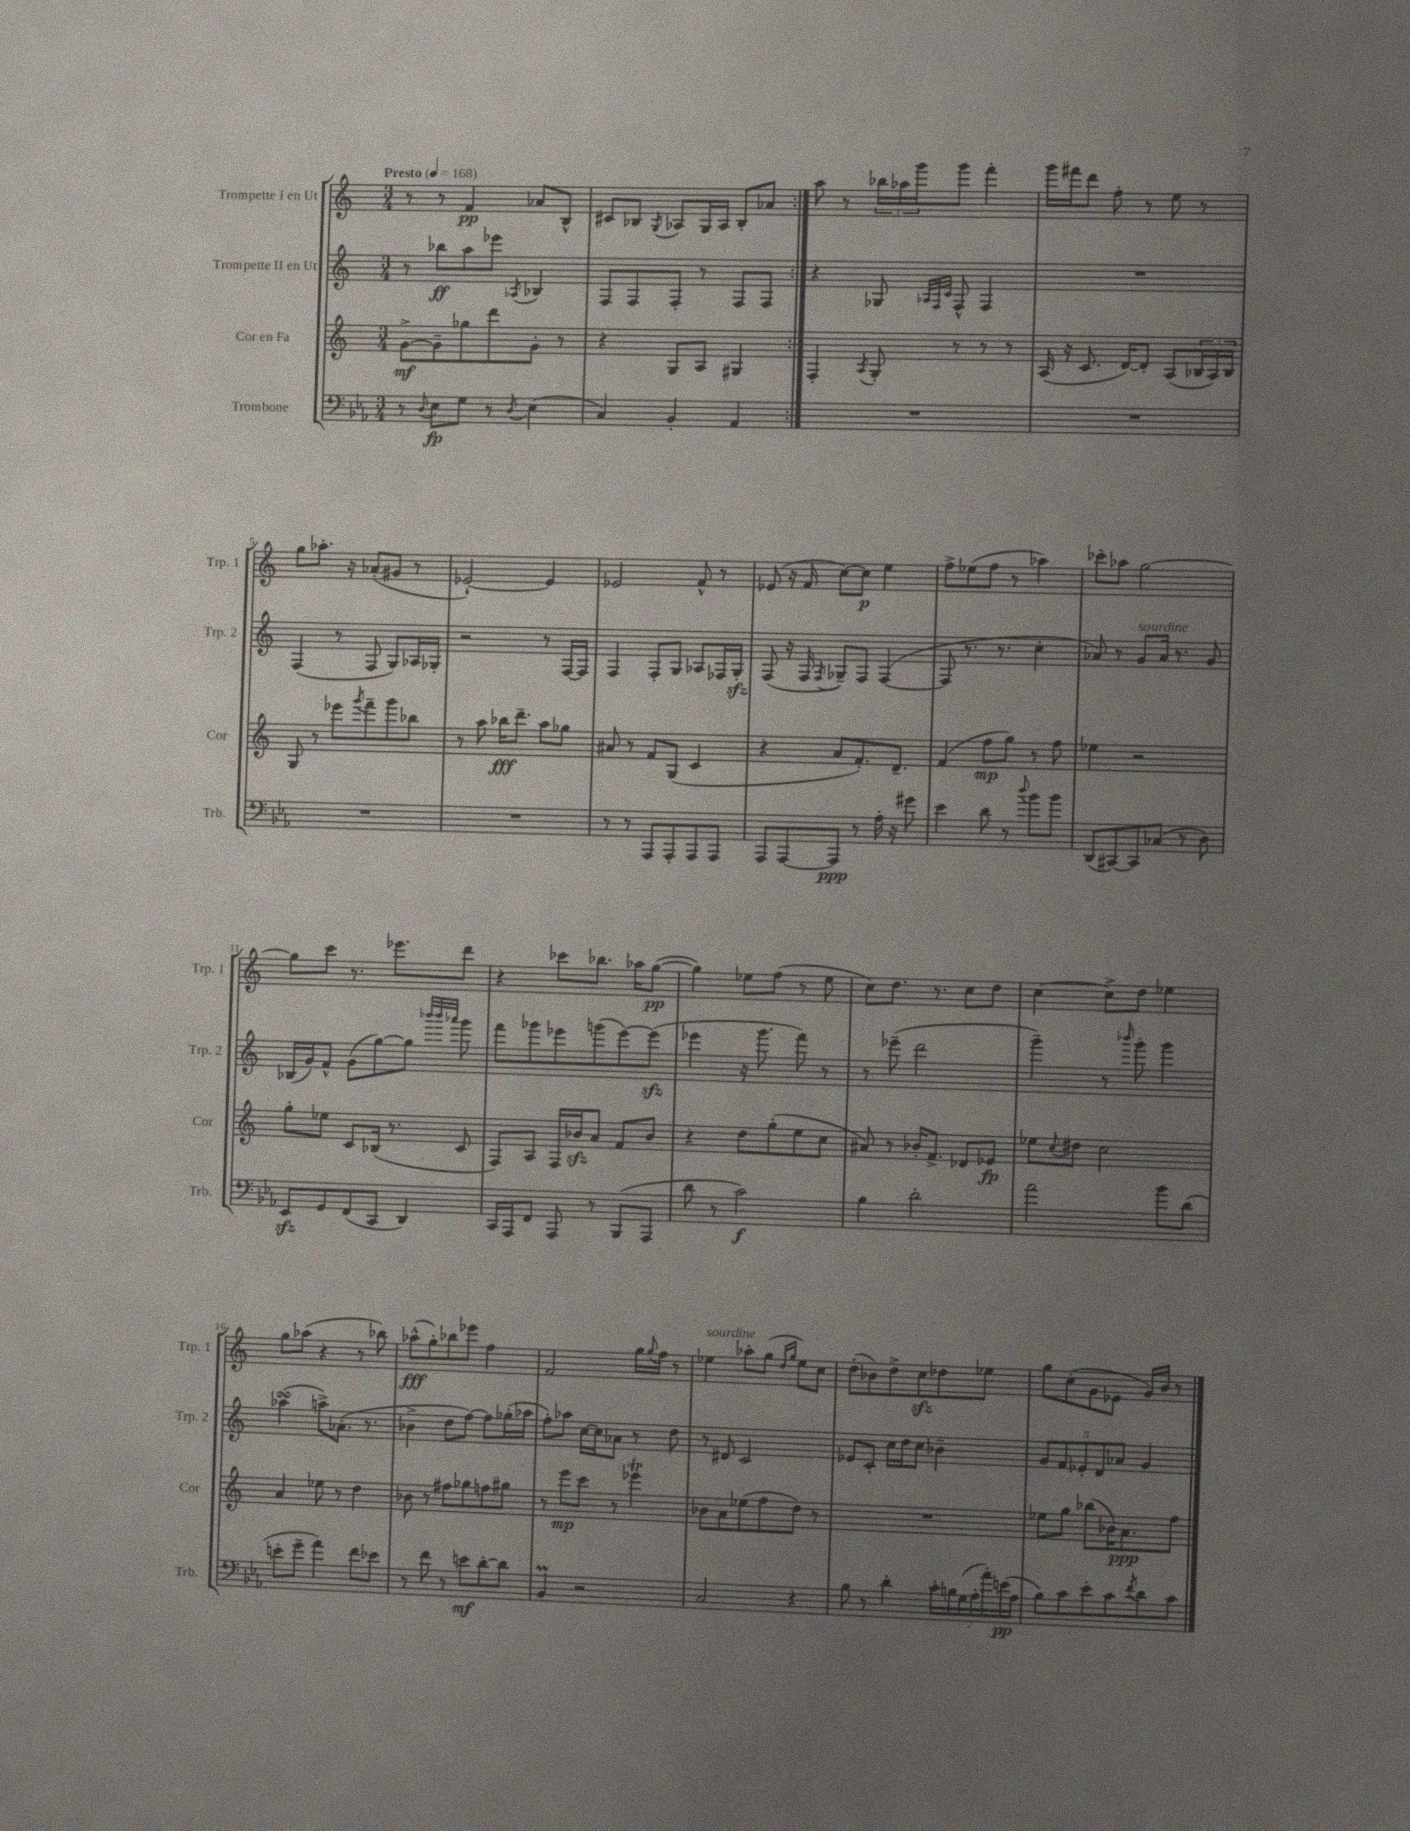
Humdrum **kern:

**kern	**kern	**kern	**kern
*staff4	*staff3	*staff2	*staff1
*clefF4	*clefG2	*clefG2	*clefG2
*k[b-e-a-]	*k[]	*k[]	*k[]
*M3/4	*M3/4	*M3/4	*M3/4
*MM168	*MM168	*MM168	*MM168
8r	[8g^\L	8r	8r
8qqD/	.	.	.
8E-\L	8g~\]	8bb-\L	8r
8G\J	8gg-\	8aa\	4f/
8r	8ddd\	8eee-\J	.
8qD/	.	8qA-/	.
(4E-\	8g'\J	4B-/	8a-/L
.	8r	.	8B^^/J
=	=	=	=
4C/)	4r	8F/L	8c#/L
.	.	8F/	8B-/J
.	.	.	8qG/
4BB-'/	8G/L	8F'/J	8A-/L
.	8A/J	8r	16G/L
.	.	.	16A-/JJ
4AA-/	4G#/	8F/L	8B-'/L
.	.	8F/J	8a-/J
=:|!	=:|!	=:|!	=:|!
2.r	4F'/	4r	8aa\
.	.	.	8r
.	8qA/	.	.
.	8G'/	8G-/	24bb-\LL
.	.	.	24aa-\
.	.	.	24ggg\J
.	.	32qqA-/LLL	.
.	.	32qqF/	.
.	.	32qqc/JJJ	.
.	8r	8F^^/	8ggg\J
.	8r	4F/	4fff'\
.	8r	.	.
=	=	=	=
2.r	(16A/	2.r	16ggg\LL
.	16r	.	16fff#\J
.	8.c/	.	8ddd\J
.	.	.	8ff'\
.	[16d/LK)	.	.
.	8d'/]J	.	8r
.	(8A/L	.	8ee\
.	24B-/L	.	8r
.	24A/)	.	.
.	24B-/JJ	.	.
=	=	=	=
2.r	8G/	(4F/	8gg\L
.	8r	.	8.aa-'\J
.	8eee-\L	8r	.
.	.	.	16r
.	8qggg/	.	.
.	8fff~\	8F/	(8a-'/L
.	8ggg\	8G/L)	8g#/J
.	8bb-\J	16A-/L	8r
.	.	16G-'/JJ	.
=	=	=	=
2.r	8r	2r	[2e-`/)
.	8aa\	.	.
.	16bb-\LK	.	.
.	8.ddd~\J	.	.
.	8aa\L	8r	4e-/]
.	8gg-\J	[16F/LL	.
.	.	16F/]JJ	.
=	=	=	=
8r	8a#/	4F/	2e-/
8r	8r	.	.
8AAA-/L	8f/L	8F'/L	.
8AAA-'/	(8G/J	8G/J	.
8AAA-/	4c/	8A-/L	8f^^/
8AAA-/J	.	16F-/L	8r
.	.	16G'/JJ	.
=	=	=	=
8AAA-/L	4r	(8F/	(8e-/
[8AAA-/	.	16r	16r
.	.	16F/	16f/
.	.	8qF/	.
8AAA-/]J	8a/L	8G-~/L)	[8cc\L)
8r	8.f'/)	8F/J	8cc\]J
16A-'\	.	([4F/	4ee\
16r	8.d~/J	.	.
8g#\	.	.	.
=	=	=	=
4e-\	(4f/	8F/]	8ff^\L
.	.	8.r	(8ee-\
8d\	8ff\L	.	8ff\J
.	.	8.r	.
8r	8gg\J)	.	8r
8qqdd/	.	.	.
8b-\L	8r	4cc'\	4aa-\)
8b-\J	8ff\	.	.
=	=	=	=
(8DD/L	4ee-\	8a-/)	8ccc-'\L
[8CC#/)	.	8r	8aa-\J
8CC#/]	2r	8g/L	[2gg\
(8C-/J	.	16a-/Jk	.
.	.	8.r	.
8r	.	.	.
8D\)	.	8g/	.
=	=	=	=
8EE-/L	8gg'\L	(16B-/LL	8gg\]L
.	.	16g/J)	.
8GG/	8ee-\J	8f^^/J	8ccc\J
(8FF/	8c/L	(8g\L	8.r
8CC/J	(16B-/Jk	[8gg\)	.
.	8.r	.	8.eee-\L
4DD/)	.	8gg\]J	.
.	.	32qqbbb-/LLL	.
.	.	32qqbbb-/	.
.	.	32qqaaa-/JJJ	.
.	8c/	8ggg\	8ddd\J
=	=	=	=
16CC/LL	8F/L)	8fff\L	4r
16AAA-/J	.	.	.
8FF/J	8A/J	8ggg-\	.
8AAA-/	16F/LL	8eee-\	8ccc-\L
.	16b-/J	.	.
8r	8a/J	(8ggg\	8.bb-\J
(8BBB-/L	8f/L	[8eee-\)	.
.	.	.	16aa-\LK
8AAA-/J	8b-/J	(8eee-\]J	([8gg\J
=	=	=	=
8d\	4r	4eee-\	4gg\])
8r	.	.	.
2c\)	8dd\L	16r	8ee-\L
.	.	8.ggg\	.
.	(8gg'\	.	(8ff\J
.	8ee\	8fff\)	8r
.	8cc\J	8r	8ee-\
=	=	=	=
4B-\	8a#/)	8r	8cc\L)
.	8r	(8eee-~\	8.dd\J
2d'\	16b-'/LK	2ddd\	.
.	8.f^/J	.	8.r
.	8d-/L	.	8cc\L
.	8e-/J	.	8dd\J
=	=	=	=
2a-\	8ee-\L	4ggg~\)	[4cc\
.	8qqcc/	.	.
.	8dd#\J	.	.
.	2cc\	8r	8cc^\]L
.	.	16qqbbb-/	.
.	.	8ggg'\	8dd\J
8b-\L	.	4ggg\	4ee-\
(8d\J	.	.	.
=	=	=	=
8e'\L	4a/	(4aa-\	8gg\L
8g~\J	.	.	(8aa-\J
4a-\)	8ee-\	8aa^\L)	4r
.	8r	(8.a-'\J	.
8f\L	4dd\	.	8r
.	.	8.r	.
8e-\J	.	.	8bb-\)
=	=	=	=
8r	8b-\	4b-^\	(8aa-^^\L
8f\	8r	.	8gg'\)
8r	8ff#\L	8dd\L	8bb-\
8e\L	8gg-\	[8ff\J)	8eee-\J
[8d'\	8ff\	8ff\]L	4ff\
8d\]J	8gg#\J	(16gg-'\L	.
.	.	16aa-\JJ	.
=	=	=	=
4BB-/	8r	8ff'\L)	2f/
.	8eee\L	8aa-\J	.
2r	8ccc\J	[16cc\LL	.
.	.	16cc\]J	.
.	8r	8a-\J	.
.	4eee-\	8r	16gg\LL
.	.	.	8qqgg/
.	.	.	16ff\JJ
.	.	8dd\	8r
=	=	=	=
2C/	8b-\L	8r	4ee-\
.	8a\	8d#/	.
.	(8ee-\	2c/	8aa-'\L
.	8ff\	.	(8gg\J
.	.	.	16qqdd/LL
.	.	.	16qqgg/JJ
4r	8dd\J)	.	8ee-\L)
.	8r	.	8cc\J
=	=	=	=
8B-\	2.r	8e-/L	(8dd'\L
8r	.	8c'/J	8b-\)
4d'\	.	16cc\LL	8dd^\
.	.	16dd\J	.
.	.	8cc\J	8cc\
28c'\LL	.	4b-~\	8dd-\
28B\	.	.	.
(28G\	.	.	.
28A-'\	.	.	.
.	.	.	8ee-\J
28a-'\)	.	.	.
(28e\	.	.	.
28A-\JJ	.	.	.
=	=	=	=
8B-\L)	8ee-\L	10g/L	8gg\L
.	.	10f/	.
8c\	8gg\J	.	(8cc'\
.	.	10e-'/	.
8e-'\	(8bb-\L	.	8g\
.	.	10d/	.
8c\	16b-\K)	.	8e-\J
.	.	10a-/J	.
.	8.a\	.	.
8qf/	.	.	.
8d\	.	4g/	16g/LL)
.	.	.	16b/JJ
8c\J	8ff\J	.	8r
==	==	==	==
*-	*-	*-	*-
